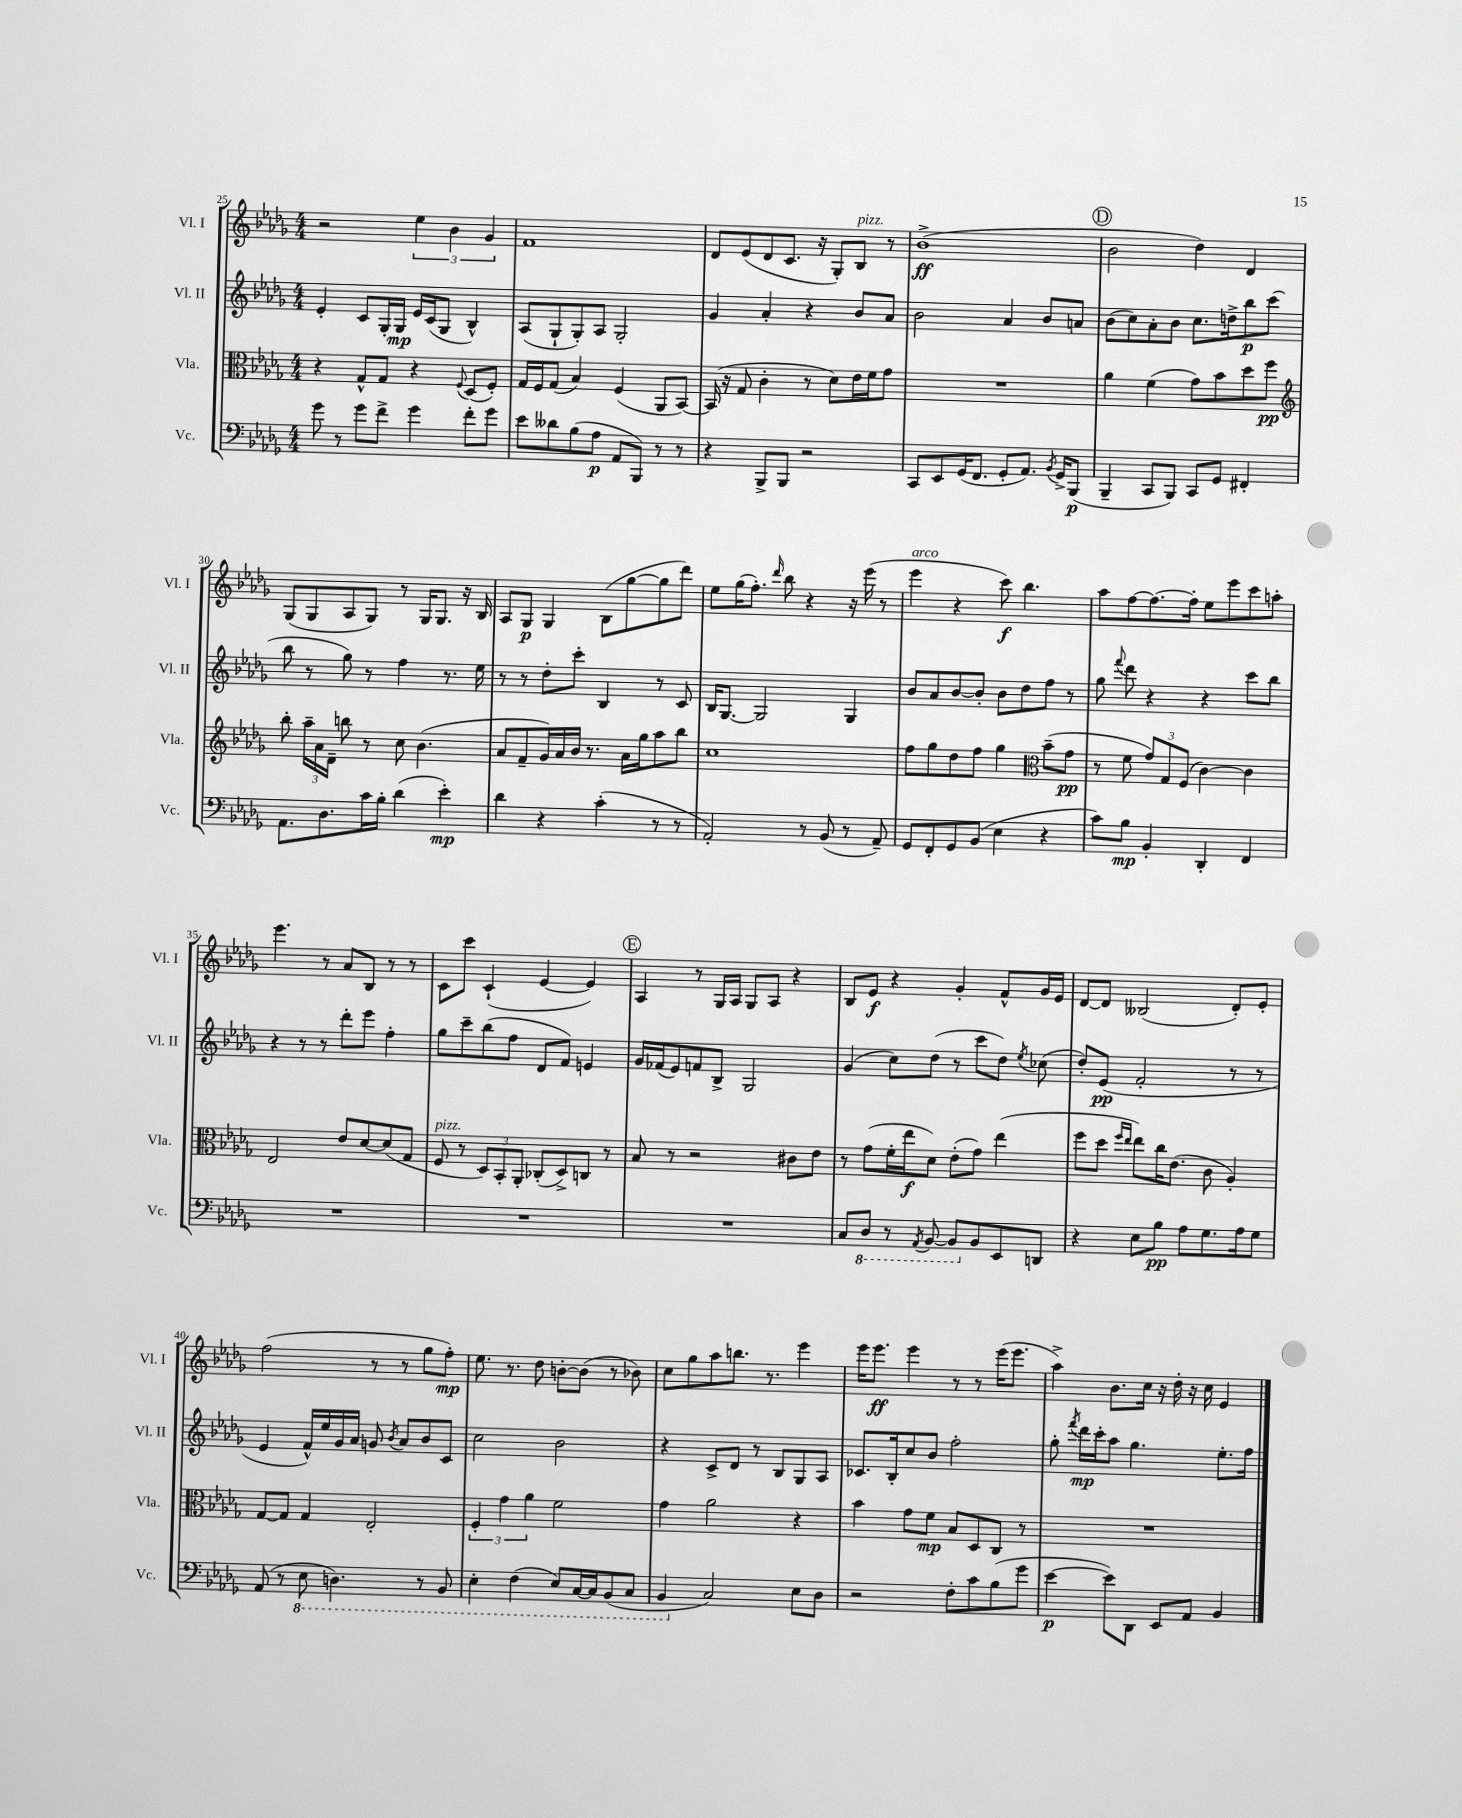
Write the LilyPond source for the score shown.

<<
\new StaffGroup <<
\new Staff = "s0" \with { instrumentName = "Vl. I" shortInstrumentName = "Vl. I" } {
    \clef treble \key des \major \numericTimeSignature \time 4/4
    \autoBeamOff r2 \tuplet 3/2 { ees''4 bes'4 ges'4 } |
    f'1 |
    des'8[ ees'8( des'8 c'8.] r16 ges8[-.) bes8]^\markup { \italic "pizz." } r8 |
    bes'1->\ff( |
    \mark \markup { \circle "D" } bes'2 des''4) des'4 |
    ges8[( ges8 aes8 ges8]) r8 ges16[ ges8.] r16 bes16 |
    aes8[ ges8]\p ges4 bes8[( ges''8~ ges''8 des'''8]) |
    ees''8[ ges''16( f''8.]-.) \grace { des'''16 } bes''8 r4 r16 ees'''16( r8 |
    ees'''4^\markup { \italic "arco" } r4 c'''8\f) bes''4. |
    aes''8[ f''8~ f''8.~ f''16]-. ees''8[ ees'''8 c'''8 a''8]-. |
    ees'''4. r8 aes'8[ bes8] r8 r8 |
    c'8[ c'''8] c'4-!( ees'4~ ees'4) |
    \mark \markup { \circle "E" } aes4 r8 ges16[ aes16] ges8[ aes8] r4 |
    bes8[ ees'8]\f r4 ges'4-. f'8[-^ ges'16 ees'16] |
    des'8[~ des'8] beses2( des'8[-.) ees'8]-. |
    f''2( r8 r8 ges''8[ f''8]-.\mp) |
    ees''8. r8. des''8 b'8[~-. b'8]( r8 bes'8) |
    c''8[ ges''8 aes''8 b''8.] r8. ees'''4 |
    ees'''16[ ees'''8.]\ff ees'''4 r8 r8 ees'''16[( ees'''8.] |
    aes''4->) bes'8.[ c''16] r16 des''16-. r16 c''16 ees'4 \bar "|." |
}
\new Staff = "s1" \with { instrumentName = "Vl. II" shortInstrumentName = "Vl. II" } {
    \clef treble \key des \major \numericTimeSignature \time 4/4
    \autoBeamOff ees'4-. c'8[ ges16-. ges16]\mp ees'16[ c'16( ges8] bes4-^) |
    aes8[( ges8-! ges8-.) aes8] ges2-. |
    ges'4 aes'4-. r4 bes'8[ aes'8] |
    bes'2 aes'4 bes'8[ a'8] |
    \mark \markup { \circle "D" } bes'8[( c''8) aes'8-. bes'8] c''8.[ d''16-> bes''8\p c'''8]( |
    bes''8 r8 ges''8) r8 f''4 r8. ees''16 |
    r8 r8 des''8[-. c'''8]-. bes4 r8 c'8 |
    bes16[ ges8.]~ ges2 ges4 |
    bes'8[ aes'8 bes'8~ bes'8]-. bes'8[ des''8 f''8] r8 |
    ges''8 \appoggiatura { f'''8 } des'''8 r4 r4 c'''8[ bes''8] |
    r4 r8 r8 des'''8[-. ees'''8] f''4-. |
    ges''8[ c'''8-- bes''8( f''8] des'8[ f'8]) e'4 |
    \mark \markup { \circle "E" } ges'16[ fes'16( ees'8) f'8 bes8]-> ges2 |
    ges'4( c''8[) des''8]( r8 c'''8[ des''8]) \acciaccatura { ees''8 } ces''8( |
    des''8[-.) ees'8]\pp( f'2-. r8 r8 |
    ees'4 f'16[-^) ees''16 ges'16 aes'16] g'8 \acciaccatura { bes'8 } aes'8[ bes'8 c'8] |
    c''2 bes'2 |
    r4 c'8[-> des'8] r8 bes8[ ges8 aes8] |
    ces'8.[ bes16-. c''8 bes'8] f''2-. |
    ges''8-. \acciaccatura { f'''8 } des'''16[\mp c'''16-. aes''8] ges''4. ees''8.[-. f''16] \bar "|." |
}
\new Staff = "s2" \with { instrumentName = "Vla." shortInstrumentName = "Vla." } {
    \clef alto \key des \major \numericTimeSignature \time 4/4
    \autoBeamOff r4 ges8[-^ ges8] r4 \appoggiatura { f8 } des8[( f8]-.) |
    ges16[ f16 ges8]( bes4) f4( aes,8[ bes,8]~) |
    bes,16( r16 ges8 c'4-. r8 des'8[) ees'16 f'16 ges'8] |
    R1 |
    \mark \markup { \circle "D" } aes'4 f'4( ges'8[) bes'8 des''8 f''8]\pp |
    \clef treble bes''8-. \tuplet 3/2 { aes''16[-- aes'16 des'16]-- } b''8 r8 c''8 bes'4.( |
    aes'8[ f'8-- ges'16) aes'16 bes'16] r8. aes'16[ ges''16 aes''8 bes''8] |
    c''1 |
    f''8[ ges''8 des''8 f''8] ges''4 \clef alto bes'8[--( ges'8]\pp |
    r8 f'8 \tuplet 3/2 { ges'8[) ges8 f8]( } c'4~) c'4 |
    ees2 ees'8[ des'8~ des'8( ges8] |
    f8^\markup { \italic "pizz." } r8 \tuplet 3/2 { des8[) bes,8-. aes,8]-. } ces8[-.( des8->) c8] r8 |
    \mark \markup { \circle "E" } bes8 r8 r2 cis'8[ ees'8] |
    r8 ges'8[( f'16-. ees''16\f des'8]) ees'8[-.( ges'8]) ees''4( |
    f''8[ des''8] \grace { f''16[ ees''16] } ees''8[) c''16 ees'8.]( c'8 aes4-.) |
    ges8[~ ges8] ges4 ees2-. |
    \tuplet 3/2 { f4-. ges'4 aes'4 } f'2 |
    ges'4 aes'2 r4 |
    bes'4 ges'8[ f'8]\mp bes8[ des8 c8] r8 |
    R1 \bar "|." |
}
\new Staff = "s3" \with { instrumentName = "Vc." shortInstrumentName = "Vc." } {
    \clef bass \key des \major \numericTimeSignature \time 4/4
    \autoBeamOff ges'8 r8 ges'8[ f'8]-> ges'4 f'8[-. ges'8] |
    ees'8[ deses'8 bes8( aes8]\p aes,8[ bes,,8]) r8 r8 |
    r4 bes,,8[-> bes,,8] r2 |
    c,8[ ees,8 ges,16( f,8.] ges,8[-. aes,8.]) \acciaccatura { bes,8 } ges,16[-> bes,,8]\p( |
    \mark \markup { \circle "D" } bes,,4-- c,8[ bes,,8]) c,8[ ges,8] fis,4-. |
    aes,8.[ des8. c'16 bes16]-. des'4( ees'4-.\mp) |
    des'4 r4 c'4-.( r8 r8 |
    aes,2-.) r8 bes,8( r8 aes,8--) |
    ges,8[ f,8-. ges,8 bes,8]( ees4 r4 |
    c'8[) bes8]\mp bes,4-. des,4-. f,4 |
    R1 |
    R1 |
    \mark \markup { \circle "E" } R1 |
    c8[ \ottava #-1 des,8] r8 \acciaccatura { aes,,8 } bes,,8~ bes,,8[ \ottava #0 bes,8 ees,8 d,8] |
    r4 ees8[ bes8]\pp aes8[ ges8. aes16 ges8] |
    aes,8( r8 \ottava #-1 ees,8 d,4.) r8 bes,,8 |
    ees,4-. f,4( ees,8[) c,16~ c,16 bes,,8( c,8] |
    bes,,4 \ottava #0 c2) ees8[ des8] |
    r2 f8[-. c'8 bes8( ges'8] |
    ees'4~\p ees'8[) des,8] ees,8[ aes,8] bes,4 \bar "|." |
}
>>
>>
\layout { \context { \Score currentBarNumber = #25 } }
